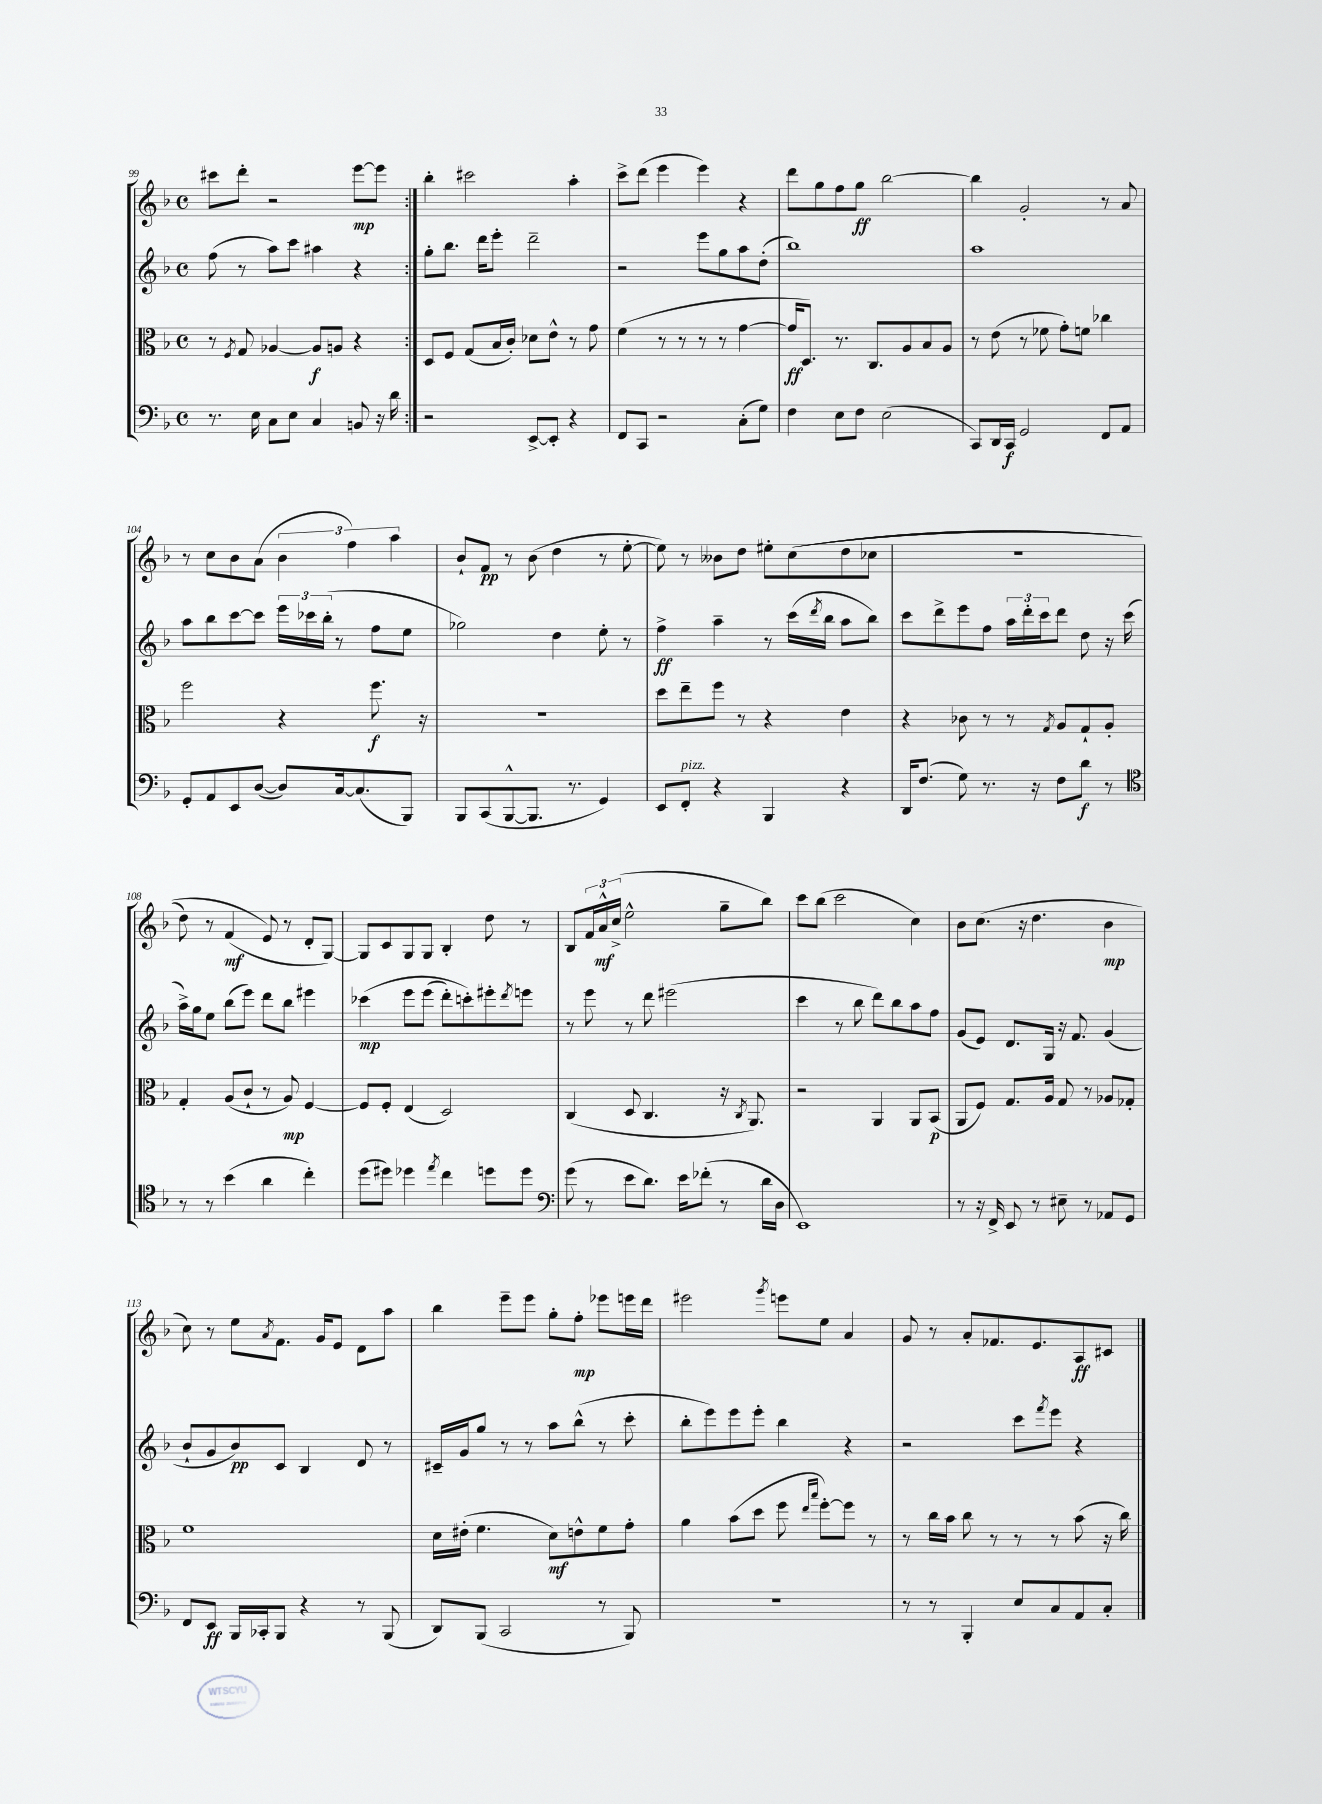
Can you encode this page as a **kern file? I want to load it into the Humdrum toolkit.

**kern	**dynam	**kern	**dynam	**kern	**dynam	**kern	**dynam
*part4	*part4	*part3	*part3	*part2	*part2	*part1	*part1
*staff4	*staff4	*staff3	*staff3	*staff2	*staff2	*staff1	*staff1
*clefF4	*	*clefC3	*	*clefG2	*	*clefG2	*
*k[b-]	*	*k[b-]	*	*k[b-]	*	*k[b-]	*
*M4/4	*	*M4/4	*	*M4/4	*	*M4/4	*
*met(c)	*	*met(c)	*	*met(c)	*	*met(c)	*
=99	=99	=99	=99	=99	=99	=99	=99
8.r	.	8r	.	(8ff\	.	8ccc#X\L	.
.	.	8qF/	.	.	.	.	.
.	.	8G/	.	8r	.	8ddd'\J	.
16E\	.	.	.	.	.	.	.
8C\L	.	[4A-X/	.	8aa\L)	.	2r	.
8E\J	.	.	.	8ccc\J	.	.	.
4C/	.	8A-/L]	f	4aa#X\	.	.	.
.	.	8An/J	.	.	.	.	.
8BBn/	.	4r	.	4r	.	[8eee\L	mp
16r	.	.	.	.	.	8eee\J]	.
16d\	.	.	.	.	.	.	.
=100:|!	=100:|!	=100:|!	=100:|!	=100:|!	=100:|!	=100:|!	=100:|!
2r	.	8D/L	.	8gg'\L	.	4bb-'\	.
.	.	8F/J	.	8.bb-\J	.	.	.
.	.	(8G/L	.	.	.	2ccc#X\	.
.	.	.	.	16ddd\KL	.	.	.
.	.	16B-/L	.	8eee'\J	.	.	.
.	.	16c'/JJ)	.	.	.	.	.
[8EE^/L	.	8d-X\L	.	2ddd~\	.	.	.
8EE'/J]	.	8e^^\J	.	.	.	.	.
4r	.	8r	.	.	.	4aa'\	.
.	.	8g\	.	.	.	.	.
=101	=101	=101	=101	=101	=101	=101	=101
8FF/L	.	(4f\	.	2r	.	8ccc^\L	.
8CC/J	.	.	.	.	.	(8ddd\J	.
2r	.	8r	.	.	.	4eee\	.
.	.	8r	.	.	.	.	.
.	.	8r	.	8eee\L	.	4eee\)	.
.	.	8r	.	8gg\	.	.	.
(8C'\L	.	[4g\	.	8aa\	.	4r	.
8G\J)	.	.	.	(8dd'\J	.	.	.
=102	=102	=102	=102	=102	=102	=102	=102
4F\	.	16g/KL]	ff	1bb-)	.	8ddd\L	.
.	.	8.D/J)	.	.	.	.	.
.	.	.	.	.	.	8gg\	.
8E\L	.	8.r	.	.	.	8ff\	.
8F\J	.	.	.	.	.	8gg\J	ff
.	.	8.C/L	.	.	.	.	.
(2E\	.	.	.	.	.	[2bb-\	.
.	.	8A/	.	.	.	.	.
.	.	8B-/	.	.	.	.	.
.	.	8A/J	.	.	.	.	.
=103	=103	=103	=103	=103	=103	=103	=103
8CC/L)	.	8r	.	1aa	.	4bb-\]	.
16DD/L	.	(8e\	.	.	.	.	.
16CC/JJ	f	.	.	.	.	.	.
2GG/	.	8r	.	.	.	2g'/	.
.	.	8f-X\	.	.	.	.	.
.	.	8g'\L)	.	.	.	.	.
.	.	8fn\J	.	.	.	.	.
8FF/L	.	4cc-X\	.	.	.	8r	.
8AA/J	.	.	.	.	.	8a/	.
!!LO:LB:g=z
=104	=104	=104	=104	=104	=104	=104	=104
8GG'/L	.	2ff\	.	8aa\L	.	8r	.
8AA/	.	.	.	8bb-\	.	8cc\L	.
8EE/	.	.	.	[8ccc\	.	8b-\	.
([8D/J	.	.	.	8ccc\J]	.	(8a\J	.
8D/L])	.	4r	.	24eee\LL	.	6b-\	.
.	.	.	.	24ccc-X\	.	.	.
.	.	.	.	(24bb-'\JJ	.	.	.
[16C/k	.	.	.	8r	.	.	.
.	.	.	.	.	.	6ff\)	.
(8.C/]	.	.	.	.	.	.	.
.	.	8.ff\	f	8ff\L	.	.	.
.	.	.	.	.	.	6aa\	.
8BBB-/J)	.	.	.	8ee\J	.	.	.
.	.	16r	.	.	.	.	.
=105	=105	=105	=105	=105	=105	=105	=105
8BBB-/L	.	1r	.	2gg-X\)	.	8b-`/L	.
(8CC/	.	.	.	.	.	8f/J	pp
[8BBB-^^/	.	.	.	.	.	8r	.
8.BBB-/J]	.	.	.	.	.	(8b-\	.
.	.	.	.	4dd\	.	4dd\	.
8.r	.	.	.	.	.	.	.
4GG/)	.	.	.	8ee'\	.	8r	.
.	.	.	.	8r	.	[8ee'\	.
=106	=106	=106	=106	=106	=106	=106	=106
8EE/L	.	8dd\L	.	4ff^\	ff	8ee\])	.
!LO:TX:a:i:t=pizz.	!	!	!	!	!	!	!
8FF'/J	.	8ee~\	.	.	.	8r	.
4r	.	8ff\J	.	4aa~\	.	8b--X\L	.
.	.	8r	.	.	.	8dd\J	.
4BBB-/	.	4r	.	8r	.	8ee#X'\L	.
.	.	.	.	(16ccc\LL	.	((8cc\	.
.	.	.	.	8qddd/	.	.	.
.	.	.	.	16bb-\JJ	.	.	.
4r	.	4e\	.	8aa\L	.	8dd\	.
.	.	.	.	8bb-\J)	.	8cc-X\J	.
=107	=107	=107	=107	=107	=107	=107	=107
16DD/KL	.	4r	.	8ccc\L	.	1r	.
(8.F/J	.	.	.	.	.	.	.
.	.	.	.	8ddd^\	.	.	.
8G\)	.	8c-X\	.	8eee\	.	.	.
8.r	.	8r	.	8ff\J	.	.	.
.	.	8r	.	24aa\LL	.	.	.
.	.	.	.	24ddd'\	.	.	.
16r	.	.	.	.	.	.	.
.	.	.	.	24ccc\J	.	.	.
.	.	8qG/	.	.	.	.	.
8F\L	.	8A/L	.	8ddd\J	.	.	.
8d\J	f	8G`/	.	8dd\	.	.	.
8r	.	8A'/J	.	16r	.	.	.
.	.	.	.	(16ccc\	.	.	.
!!LO:LB:g=z
=108	=108	=108	=108	=108	=108	=108	=108
*clefC4	*	*	*	*	*	*	*
8r	.	4G'/	.	16aa^\LL)	.	8dd\)	.
.	.	.	.	16gg\J	.	.	.
8r	.	.	.	8ee\J	.	8r	.
(4b-\	.	(8A/L	.	(8bb-\L	.	(4f/	mf
.	.	8c`/J	.	8eee\J)	.	.	.
4a\	.	8r	.	8ddd\L	.	8e/)	.
.	.	8A/)	mp	8bb-\J	.	8r	.
4cc'\)	.	[4F/	.	4eee#X\	.	8d'/L	.
.	.	.	.	.	.	[8G/J)	.
=109	=109	=109	=109	=109	=109	=109	=109
(8dd\L	.	8F/L]	.	(4ccc-X\	mp	8G/L]	.
8dd#X\J)	.	8F'/J	.	.	.	8c/	.
4dd-X\	.	(4E/	.	8eee\L	.	8G/	.
.	.	.	.	(8eee\J	.	8G/J	.
8qee/	.	.	.	.	.	.	.
4cc\	.	2D/)	.	8ddd'\L)	.	4B-'/	.
.	.	.	.	8cccn'\)	.	.	.
8ddn\L	.	.	.	8eee#X'\	.	8dd\	.
.	.	.	.	8qddd/	.	.	.
8dd\J	.	.	.	8eeen\J	.	8r	.
=110	=110	=110	=110	=110	=110	=110	=110
*clefF4	*	*	*	*	*	*	*
(8g\	.	(4C/	.	8r	.	8B-/L	.
8r	.	.	.	8eee\	.	24f/L	.
.	.	.	.	.	.	24a^^/	mf
.	.	.	.	.	.	(24cc^/JJ	.
8e\L	.	8D/	.	8r	.	2ee^^\	.
8.d\J)	.	4.C/	.	8ddd\	.	.	.
.	.	.	.	(2eee#X\	.	.	.
16e\KL	.	.	.	.	.	.	.
(8f-X'\J	.	.	.	.	.	.	.
8r	.	16r	.	.	.	8gg~\L	.
.	.	8qC/	.	.	.	.	.
.	.	8.AA/)	.	.	.	.	.
16d\LL	.	.	.	.	.	8bb-\J)	.
16D\JJ	.	.	.	.	.	.	.
=111	=111	=111	=111	=111	=111	=111	=111
1EE)	.	2r	.	4ccc\	.	8ccc\L	.
.	.	.	.	.	.	(8bb-\J	.
.	.	.	.	8r	.	2ccc\	.
.	.	.	.	8bb-\	.	.	.
.	.	4AA/	.	8ddd\L)	.	.	.
.	.	.	.	8bb-\	.	.	.
.	.	8AA/L	.	8aa\	.	4cc\)	.
.	.	(8BB-/J	p	8ff\J	.	.	.
=112	=112	=112	=112	=112	=112	=112	=112
8r	.	8AA/L	.	(8g/L	.	8b-\L	.
16r	.	8F/J)	.	8e/J)	.	(8.cc\J	.
16FF^/	.	.	.	.	.	.	.
8EE/	.	8.G/L	.	8.d/L	.	.	.
.	.	.	.	.	.	16r	.
8r	.	.	.	.	.	4.dd\	.
.	.	16A/Jk	.	16G/Jk	.	.	.
8E#X~\	.	8G/	.	16r	.	.	.
.	.	.	.	8.f/	.	.	.
8r	.	8r	.	.	.	.	.
8AA-X/L	.	8A-X/L	.	(4g/	.	4b-\	mp
8GG/J	.	8G-X'/J	.	.	.	.	.
!!LO:LB:g=z
=113	=113	=113	=113	=113	=113	=113	=113
8FF/L	.	1f	.	8b-`/L	.	8cc\)	.
8EE/J	ff	.	.	8g/	.	8r	.
16BBB-/LL	.	.	.	8b-/)	pp	8ee\L	.
16CC-X'/J	.	.	.	.	.	.	.
.	.	.	.	.	.	8qa/	.
8BBB-/J	.	.	.	8c/J	.	8.f\J	.
4r	.	.	.	4B-/	.	.	.
.	.	.	.	.	.	16g/KL	.
.	.	.	.	.	.	8e/J	.
8r	.	.	.	8d/	.	8d\L	.
(8BBB-/	.	.	.	8r	.	8aa\J	.
=114	=114	=114	=114	=114	=114	=114	=114
8DD/L)	.	16d\LL	.	16c#X~/LL	.	4bb-\	.
.	.	(16e#X'\JJ	.	16g/J	.	.	.
(8BBB-/J	.	4.f\	.	8gg/J	.	.	.
2CC/	.	.	.	8r	.	8eee~\L	.
.	.	.	.	8r	.	8eee\J	.
.	.	8d\L)	mf	8aa\L	.	8gg'\L	.
.	.	8en^^\	.	(8bb-^^\J	.	8ff'\J	mp
8r	.	8f\	.	8r	.	8eee-X\L	.
8BBB-/)	.	8g'\J	.	8ccc'\	.	16eeen\L	.
.	.	.	.	.	.	16ddd\JJ	.
=115	=115	=115	=115	=115	=115	=115	=115
1r	.	4a\	.	8bb-'\L	.	2eee#X\	.
.	.	.	.	8eee\)	.	.	.
.	.	(8b-\L	.	8eee\	.	.	.
.	.	8dd\J	.	8eee'\J	.	.	.
.	.	.	.	.	.	8qggg/	.
.	.	8ff\	.	4bb-\	.	8eeen\L	.
.	.	16qqee/LL	.	.	.	.	.
.	.	16qqbb-/JJ	.	.	.	.	.
.	.	[8ff'\L)	.	.	.	8ee\J	.
.	.	8ff\J]	.	4r	.	4a/	.
.	.	8r	.	.	.	.	.
=116	=116	=116	=116	=116	=116	=116	=116
8r	.	8r	.	2r	.	8g/	.
8r	.	16cc\LL	.	.	.	8r	.
.	.	16b-\JJ	.	.	.	.	.
4BBB-'/	.	8cc\	.	.	.	8a'/L	.
.	.	8r	.	.	.	8.f-X/	.
8E/L	.	8r	.	8ccc\L	.	.	.
.	.	.	.	.	.	8.e/	.
.	.	.	.	8qfff/	.	.	.
8C/	.	8r	.	8eee\J	.	.	.
8AA/	.	(8b-\	.	4r	.	8A/	ff
8C'/J	.	16r	.	.	.	8c#X/J	.
.	.	16cc\)	.	.	.	.	.
==	==	==	==	==	==	==	==
*-	*-	*-	*-	*-	*-	*-	*-
